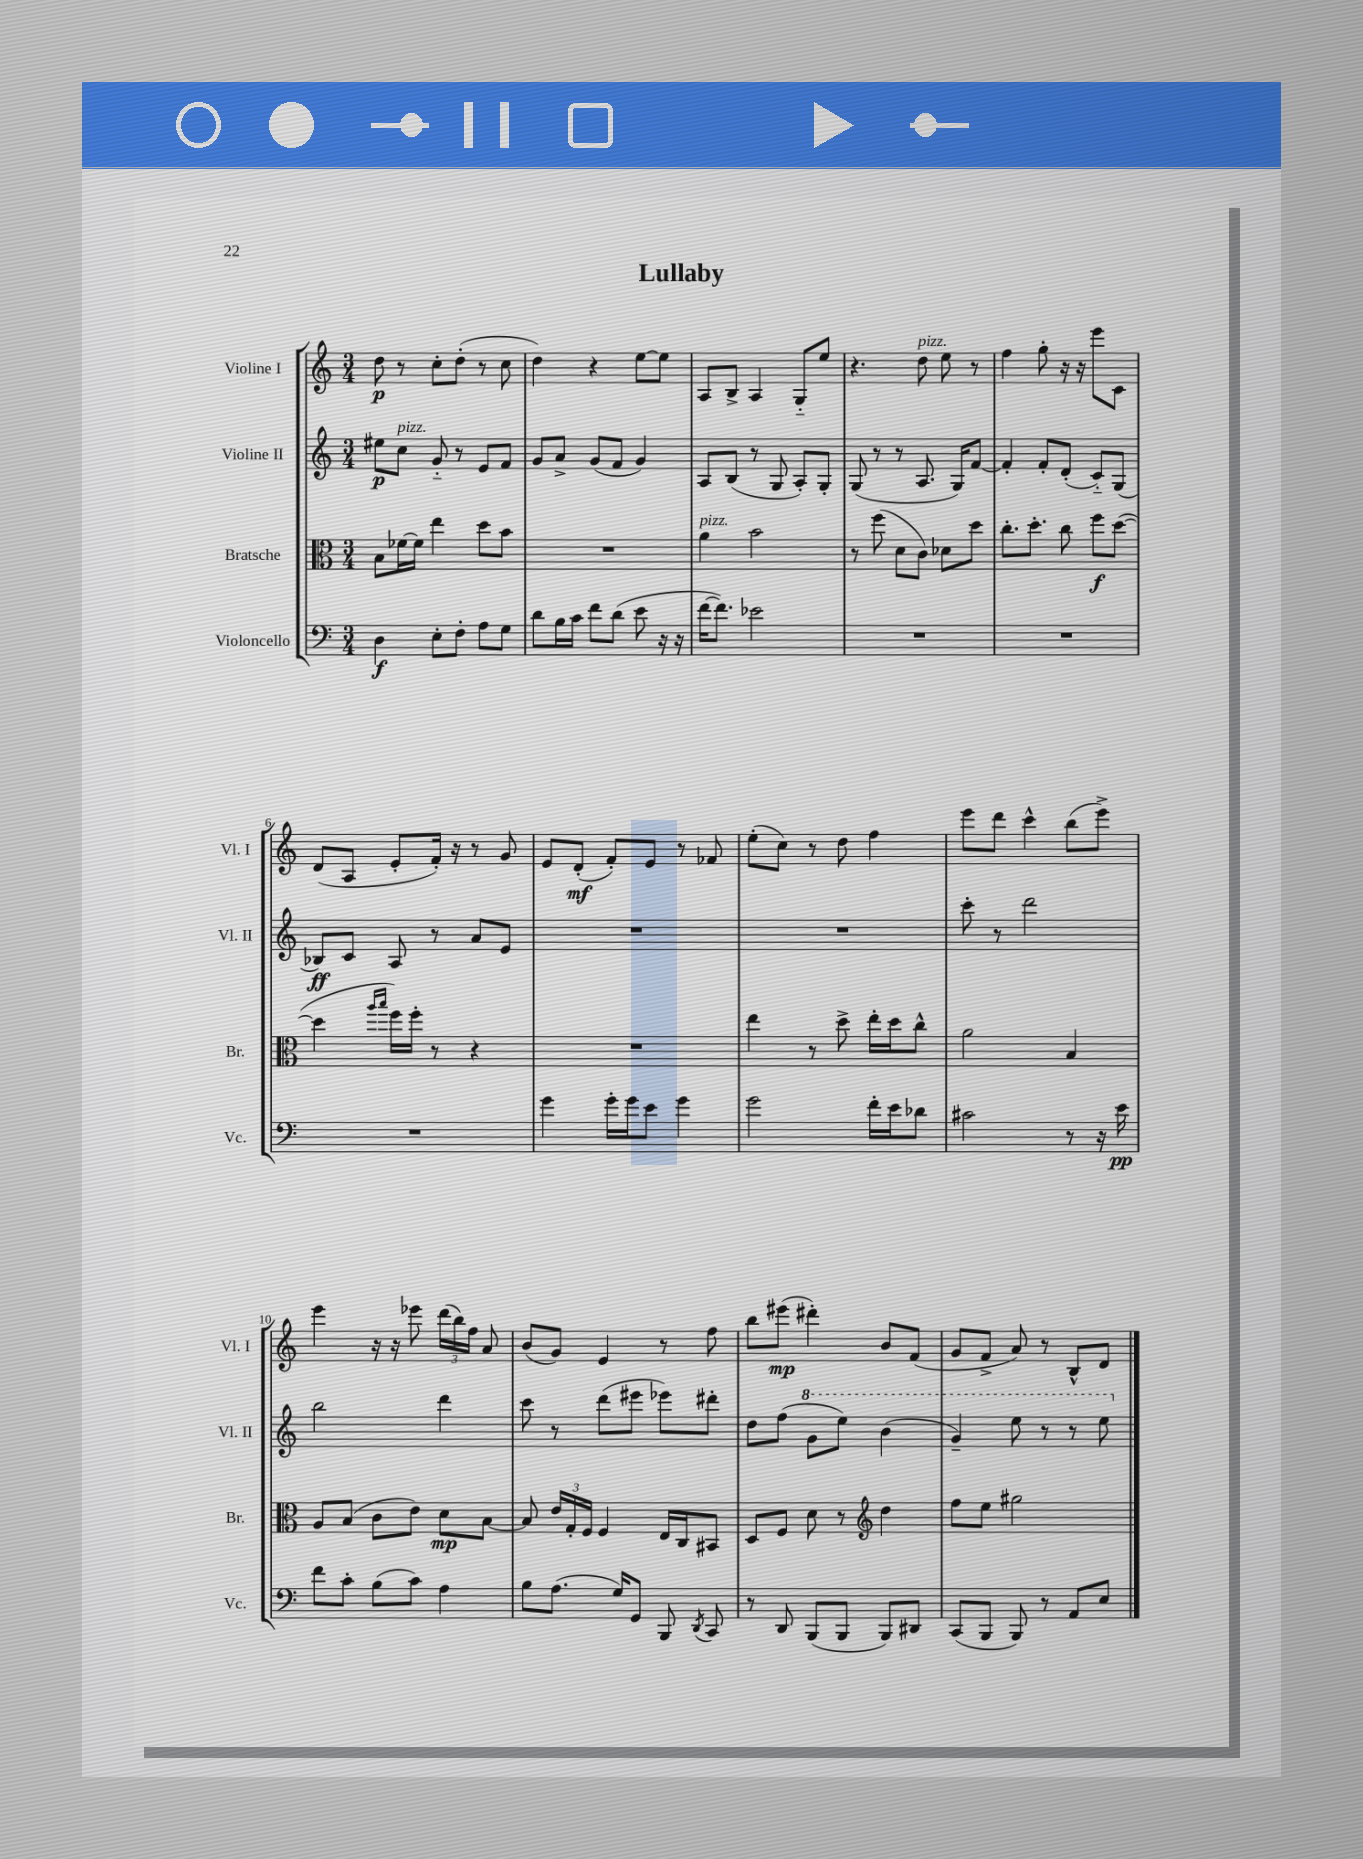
\header { title = "Lullaby" }
<<
\new StaffGroup <<
\new Staff = "s0" \with { instrumentName = "Violine I" shortInstrumentName = "Vl. I" } {
    \clef treble \key c \major \numericTimeSignature \time 3/4
    \autoBeamOff d''8\p r8 c''8[-. d''8]-.( r8 c''8 |
    d''4) r4 e''8[~ e''8] |
    a8[ b8]-> a4 g8[-_ e''8] |
    r4. d''8^\markup { \italic "pizz." } e''8 r8 |
    f''4 g''8-. r16 r16 e'''8[ c'8] |
    d'8[( a8] e'8[-. f'16]-.) r16 r8 g'8 |
    e'8[ d'8]-.\mf( f'8[-.) e'8] r8 fes'8 |
    e''8[-.( c''8]) r8 d''8 f''4 |
    e'''8[ d'''8] c'''4-^ b''8[( e'''8]->) |
    e'''4 r16 r16 ees'''8 \tuplet 3/2 { d'''16[( b''16) f''16] } a'8 |
    b'8[( g'8]) e'4 r8 f''8 |
    b''8[ eis'''8]\mp( dis'''4-.) b'8[ f'8]( |
    g'8[ f'8]-> a'8) r8 b8[-^ d'8] \bar "|." |
}
\new Staff = "s1" \with { instrumentName = "Violine II" shortInstrumentName = "Vl. II" } {
    \clef treble \key c \major \numericTimeSignature \time 3/4
    \autoBeamOff eis''8[\p c''8]^\markup { \italic "pizz." } g'8-_ r8 e'8[ f'8] |
    g'8[ a'8]-> g'8[( f'8] g'4) |
    a8[ b8]( r8 g8 a8[-.) g8]-. |
    g8( r8 r8 a8. g16[) f'8]~ |
    f'4-. f'8[-. d'8]-.( c'8[-_) g8]( |
    bes8[\ff) c'8] a8 r8 a'8[ e'8] |
    R2. |
    R2. |
    c'''8-. r8 d'''2 |
    b''2 d'''4 |
    c'''8 r8 d'''8[( eis'''8] ees'''8[) dis'''8]-. |
    d''8[ f''8]( \ottava #1 g''8[ e'''8]) b''4( |
    g''4--) e'''8 r8 r8 e'''8 \ottava #0 \bar "|." |
}
\new Staff = "s2" \with { instrumentName = "Bratsche" shortInstrumentName = "Br." } {
    \clef alto \key c \major \numericTimeSignature \time 3/4
    \autoBeamOff b8[ fes'16~ fes'16] e''4 d''8[ b'8] |
    R2. |
    a'4^\markup { \italic "pizz." } b'2 |
    r8 f''8( d'8[ c'8]) des'8[ d''8] |
    c''8.[-. d''8.]-. c''8 f''8[\f d''8]~( |
    d''4 \grace { a''16[ b''16] } f''16[) f''16]-. r8 r4 |
    R2. |
    e''4 r8 d''8-> e''16[-. d''16 c''8]-^ |
    a'2 b4 |
    a8[ b8]( c'8[ e'8]) d'8[\mp b8]~ |
    b8 \tuplet 3/2 { e'16[ g16-. f16] } f4 e16[ c16 bis,8] |
    d8[ f8] d'8 r8 \clef treble d''4 |
    f''8[ e''8] gis''2 \bar "|." |
}
\new Staff = "s3" \with { instrumentName = "Violoncello" shortInstrumentName = "Vc." } {
    \clef bass \key c \major \numericTimeSignature \time 3/4
    \autoBeamOff d4\f e8[-. f8]-. a8[ g8] |
    d'8[ b16 c'16] f'8[ d'8]( e'8 r16 r16 |
    f'16[~ f'8.]) ees'2 |
    R2. |
    R2. |
    R2. |
    g'4 g'16[-. g'16 e'8] g'4 |
    g'2 f'16[-. e'16 des'8] |
    cis'2 r8 r16 e'16\pp |
    f'8[ c'8]-. b8[( c'8]) a4 |
    b8[ a8.]( g16[) g,8] b,,8 \acciaccatura { d,8 } c,8 |
    r8 d,8 b,,8[( b,,8] b,,8[) dis,8] |
    c,8[( b,,8] b,,8) r8 a,8[ e8] \bar "|." |
}
>>
>>
